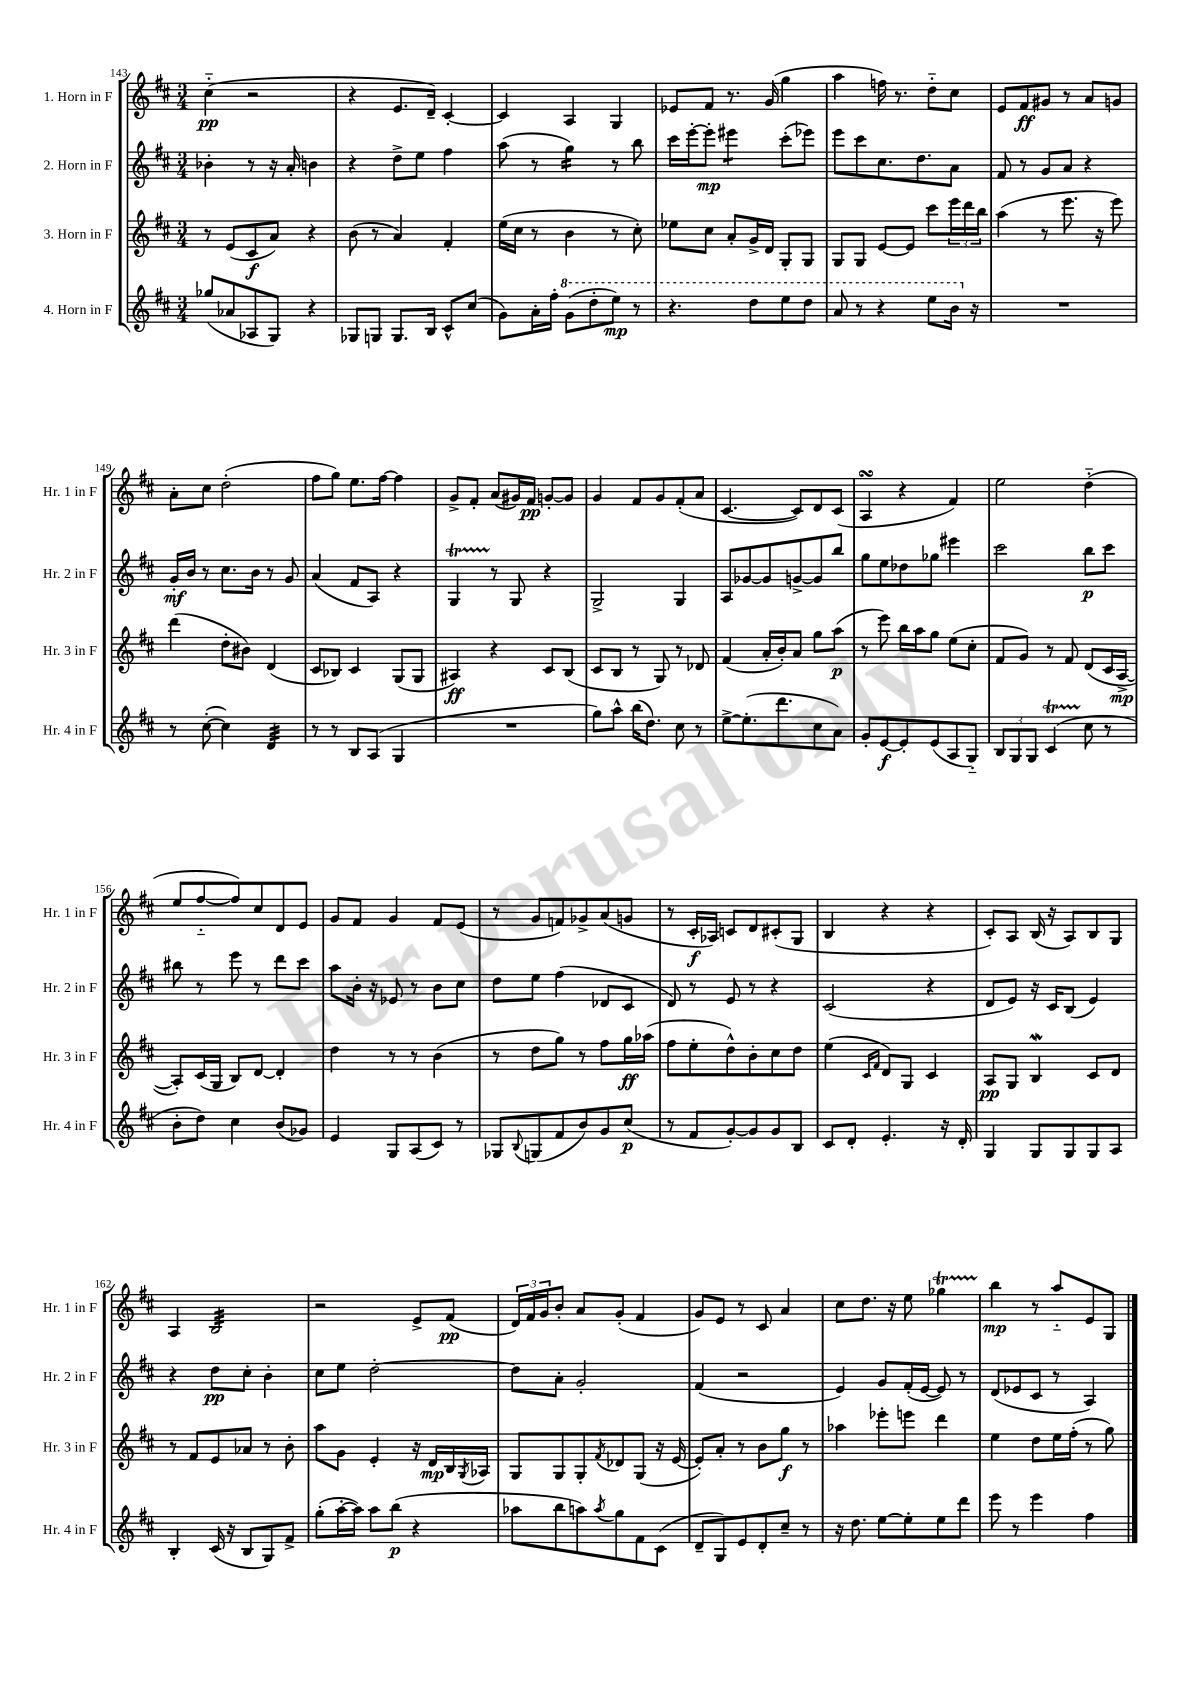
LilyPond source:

<<
\new StaffGroup <<
\new Staff = "s0" \with { instrumentName = "1. Horn in F" shortInstrumentName = "Hr. 1 in F" } {
    \clef treble \key d \major \numericTimeSignature \time 3/4
    cis''4-_\pp( r2 |
    r4 e'8. d'16--) cis'4~-. |
    cis'4 a4 g4 |
    ees'8 fis'8 r8. g'16( g''4 |
    a''4 f''16) r8. d''8-_ cis''8 |
    e'8 fis'8\ff gis'8 r8 a'8 g'8 |
    a'8-. cis''8 d''2-.( |
    fis''8 g''8) e''8. fis''16~ fis''4 |
    g'8-> fis'8-. a'8( gis'16) fis'16\pp g'8~-. g'8 |
    g'4 fis'8 g'8 fis'8-.( a'8 |
    cis'4.~ cis'8) d'8 cis'8( |
    a4\turn r4 fis'4) |
    e''2 d''4-_( |
    e''8 fis''8~-_ fis''8) cis''8 d'8 e'8 |
    g'8 fis'8 g'4 fis'8 e'8( |
    r8 g'8 f'8) ges'8-> a'8( g'8 |
    r8 cis'16-.\f aes16) c'8 d'8 cis'8-.( g8 |
    b4 r4 r4 |
    cis'8-.) a8 b16( r16 a8) b8 g8 |
    a4 b2:32 |
    r2 e'8-> fis'8\pp( |
    \tuplet 3/2 { d'16) fis'16 g'16 } b'8-. a'8 g'8-.( fis'4 |
    g'8) e'8 r8 cis'8 a'4 |
    cis''8 d''8. r16 e''8 ges''4\startTrillSpan |
    b''4\stopTrillSpan\mp r8 a''8-_ e'8 g8 \bar "|." |
}
\new Staff = "s1" \with { instrumentName = "2. Horn in F" shortInstrumentName = "Hr. 2 in F" } {
    \clef treble \key d \major \numericTimeSignature \time 3/4
    bes'4-. r8 r16 a'16-. b'4 |
    r4 d''8-> e''8 fis''4 |
    a''8( r8 g''4:16) r8 b''8 |
    cis'''16 e'''16~-. e'''8-.\mp eis'''4:8 cis'''8-.( ees'''8) |
    e'''8 cis'''8 cis''8. d''8. a'8 |
    fis'8 r8 g'8 a'8 r4 |
    g'16-.\mf b'16 r8 cis''8. b'16 r8 g'8 |
    a'4( fis'8 a8) r4 |
    g4\startTrillSpan r8\stopTrillSpan g8 r4 |
    g2-> g4 |
    a8 ges'8~ ges'8 g'8~-> g'8 b''8 |
    g''8 e''8 des''8 ges''8 eis'''4 |
    cis'''2 b''8\p cis'''8 |
    bis''8 r8 e'''8 r8 d'''8 cis'''8 |
    a''8 b'16-. r16 ees'8 r8 b'8 cis''8 |
    d''8 e''8 fis''4( des'8 cis'8 |
    d'8) r8 e'8 r8 r4 |
    cis'2( r4 |
    d'8 e'8) r16 cis'16 b8( e'4) |
    r4 d''8\pp cis''8-. b'4-. |
    cis''8 e''8 d''2~-. |
    d''8 a'8-. g'2-. |
    fis'4( r2 |
    e'4) g'8 fis'16-.( e'16~ e'8) r8 |
    d'8( ees'8 cis'8 r8 a4) \bar "|." |
}
\new Staff = "s2" \with { instrumentName = "3. Horn in F" shortInstrumentName = "Hr. 3 in F" } {
    \clef treble \key d \major \numericTimeSignature \time 3/4
    r8 e'8( cis'8\f a'8) r4 |
    b'8( r8 a'4) fis'4-. |
    e''16( cis''16 r8 b'4 r8 cis''8-.) |
    ees''8 cis''8 a'8-. g'16-> d'16 g8-. g8 |
    g8 g8 e'8~ e'8 cis'''8 \tuplet 3/2 { e'''16 d'''16 b''16 } |
    a''4( r8 e'''8. r16 e'''8) |
    d'''4( d''8-. bis'8) d'4( |
    cis'8 bes8) cis'4 g8( g8 |
    ais4\ff) r4 cis'8 b8( |
    cis'8 b8 r8 g8) r8 des'8 |
    fis'4( a'16-. b'16-.) a'8 g''8 a''8\p( |
    r8 e'''8) b''16 a''16 g''8 e''8( cis''8-. |
    fis'8 g'8) r8 fis'8 d'8( cis'16 a16~->\mp |
    a8-.) cis'16( g16 b8) d'8~ d'4-. |
    d''4 r8 r8 b'4( |
    r8 d''8 g''8) r8 fis''8 g''16\ff aes''16( |
    fis''8 e''8-. d''8-^) b'8-. cis''8 d''8 |
    e''4( \grace { cis'16 fis'16 } d'8) g8 cis'4 |
    a8\pp g8 b4\mordent cis'8 d'8 |
    r8 fis'8 e'8 aes'8 r8 b'8-. |
    a''8 g'8 e'4-. r16 d'16\mp b16 \acciaccatura { g8 } aes16 |
    g8 g8 g8-. \acciaccatura { fis'8 } des'8 g8( r16 e'16~ |
    e'8-.) a'8-. r8 b'8 g''8\f r8 |
    aes''4 ees'''8-. e'''8 d'''4 |
    e''4 d''8 e''16 fis''16-.( r8 g''8) \bar "|." |
}
\new Staff = "s3" \with { instrumentName = "4. Horn in F" shortInstrumentName = "Hr. 4 in F" } {
    \clef treble \key d \major \numericTimeSignature \time 3/4
    ges''8( aes'8 aes8 g8) r4 |
    ges8 g8 g8. b16 cis'8-^ cis''8( |
    g'8) a'16-. fis''16-. \ottava #1 g''8( d'''8-. e'''8\mp) r8 |
    r4. d'''8 e'''8 d'''8 |
    a''8 r8 r4 e'''8 b''16 \ottava #0 r16 |
    R2. |
    r8 cis''8~-.( cis''4) d'4:32 |
    r8 r8 b8 a8( g4 |
    R2. |
    g''8) a''8-^ b''16( d''8.) cis''8 r8 |
    e''8~-> e''8.-.( d'''8. cis''8 a'8) |
    g'8-. e'8~\f e'8-. e'8( a8 g8-_) |
    \tuplet 3/2 { b8 g8 g8 } cis'4\startTrillSpan( cis''8\stopTrillSpan r8 |
    b'8-. d''8) cis''4 b'8( ges'8) |
    e'4 g8 a8( cis'8) r8 |
    ges8 \appoggiatura { b8 } g8( fis'8 b'8) g'8 cis''8\p( |
    r8 fis'8 g'8~-.) g'8 g'8 b8 |
    cis'8 d'8-. e'4.-. r16 d'16-. |
    g4 g8 g8 g8 a8 |
    b4-. cis'16( r16 b8 g8) fis'8-> |
    g''8-.( a''16~-. a''16) a''8 b''8\p( r4 |
    aes''8 b''8 a''8) \acciaccatura { a''8 } g''8 fis'8 cis'8( |
    d'8-- g8) e'8 d'8-. cis''8-- r8 |
    r16 d''8. e''8~ e''8-. e''8 d'''8 |
    e'''8 r8 e'''4 fis''4 \bar "|." |
}
>>
>>
\layout { \context { \Score currentBarNumber = #143 } }
